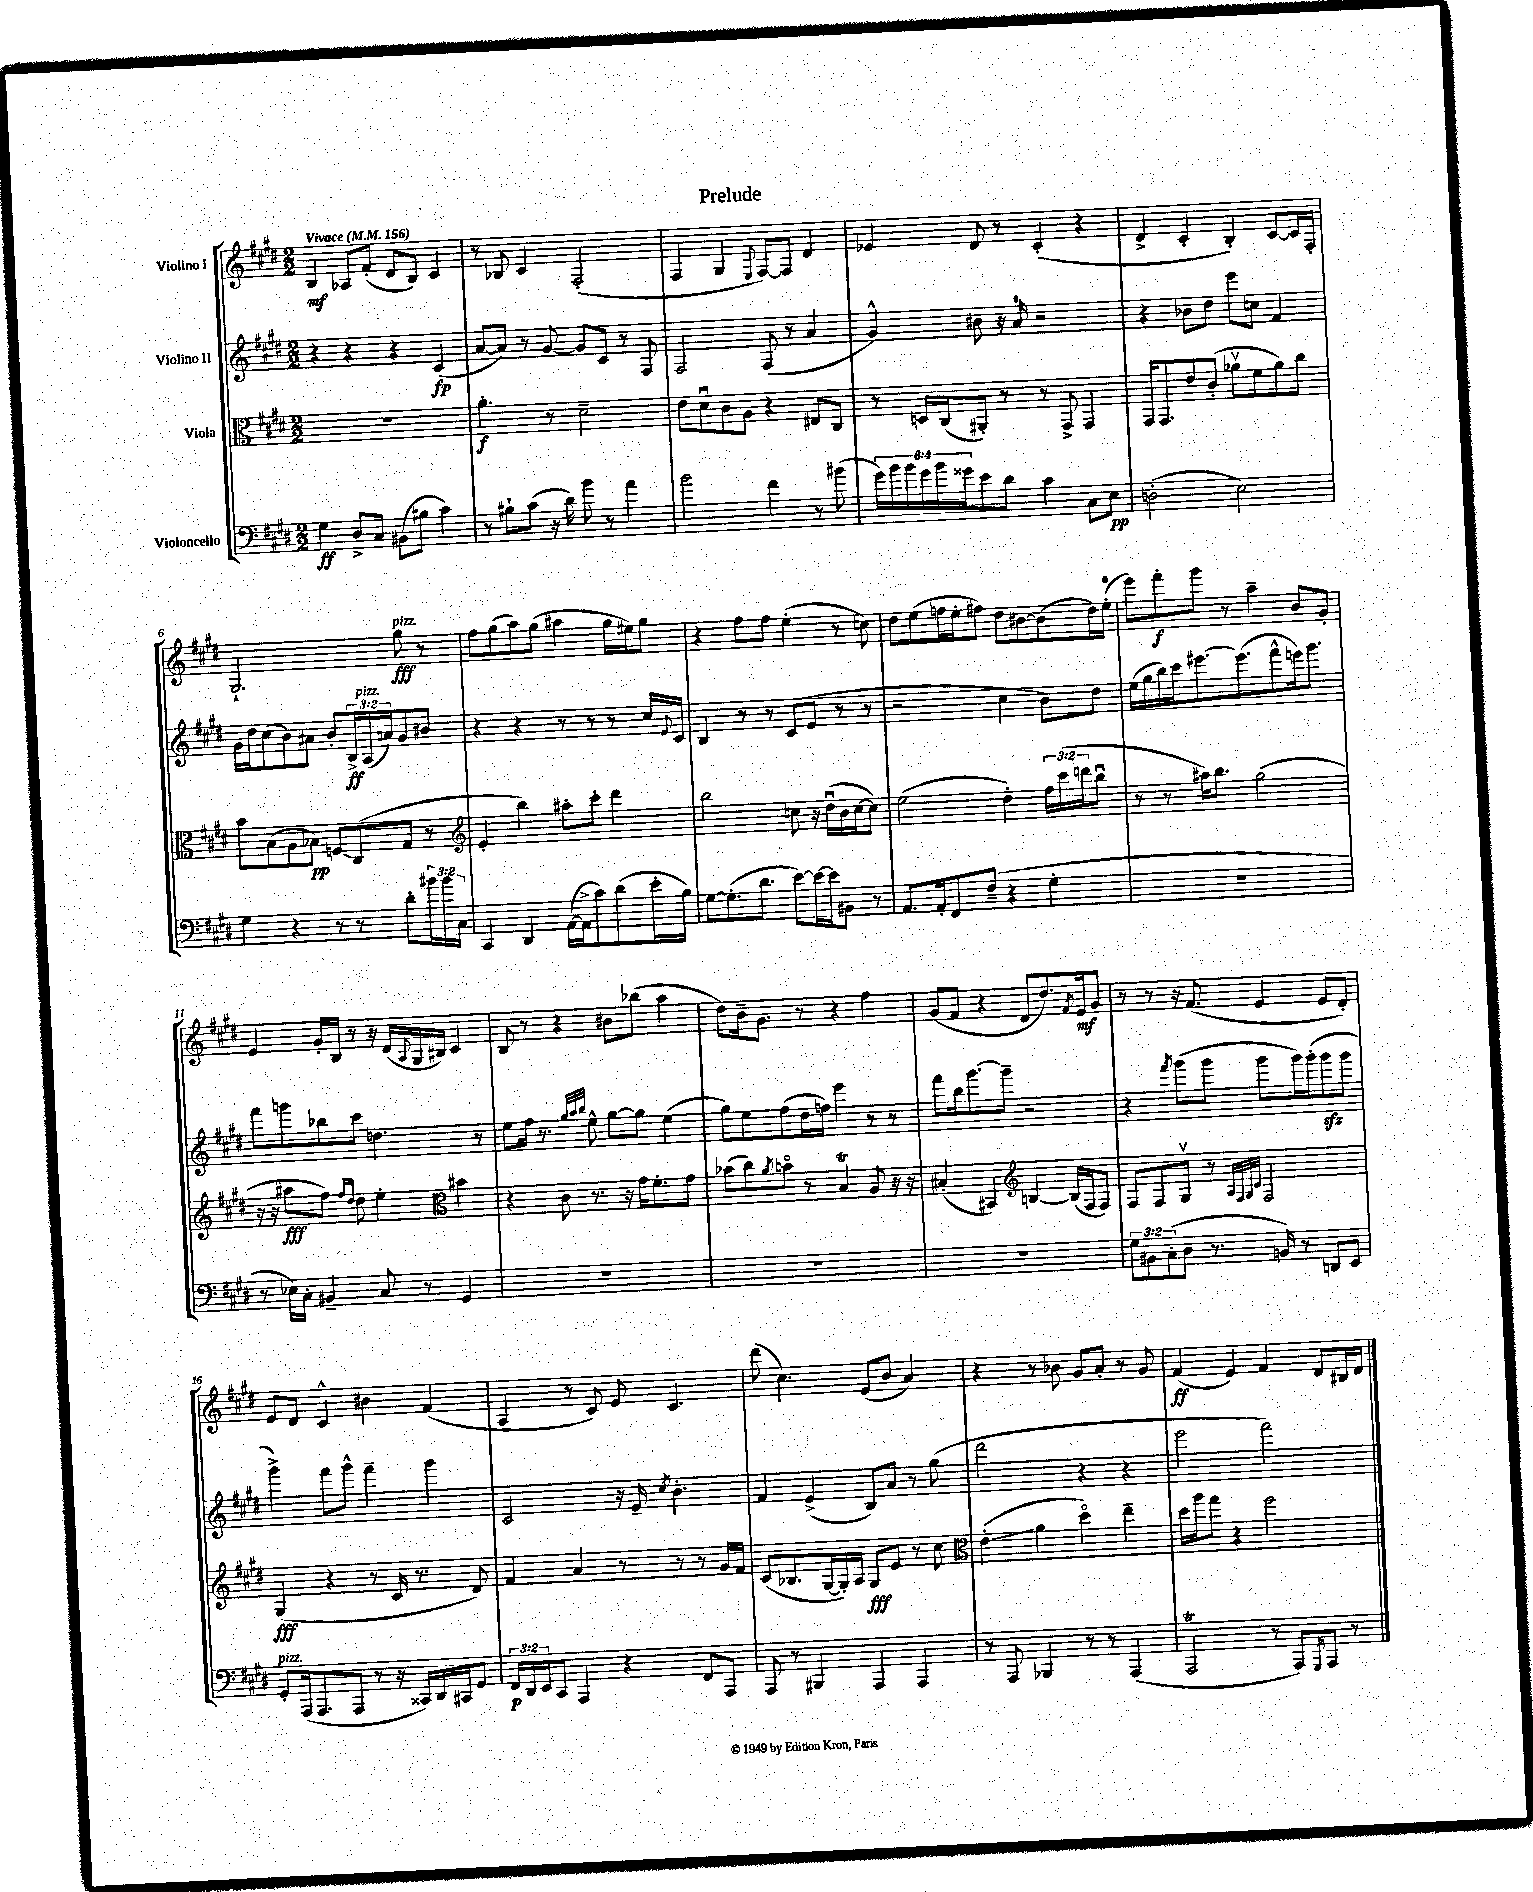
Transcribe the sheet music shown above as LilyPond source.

\header { title = "Prelude" }
<<
\new StaffGroup <<
\new Staff = "s0" \with { instrumentName = "Violino I" } {
    \clef treble \key e \major \numericTimeSignature \time 2/2 \tempo "Vivace" 4 = 156
    b4\mf aes8 fis'8-.( dis'8 b8) cis'4 |
    r8 bes8 cis'4 fis2-.( |
    fis4 gis4 \appoggiatura { e8 } fis8~) fis8 dis'4 |
    ees'4 dis'8 r8 cis'4-.( r4 |
    dis'4-> cis'4-. b4-.) cis'8~ cis'16 fis16-. |
    gis2.-! gis''8\fff^\markup { \italic "pizz." } r8 |
    fis''8 gis''8( a''8) gis''8( ais''4 gis''16 eis''16) gis''8 |
    r4 fis''8 fis''8 e''4-.( r8 c''8) |
    dis''8 e''8( f''16 e''16-. fis''8) dis''8 bis'8~ bis'8( dis''16) e''16-0-.( |
    e'''8) fis'''8-.\f gis'''8 r8 a''4-- b'8 gis'8-. |
    e'4 gis'16-. b16 r8 r16 dis'16( \appoggiatura { a8 } gis16 bis16) cis'4 |
    b8 r8 r4 bis'8 bes''8( a''4 |
    dis''8) b'16-- gis'8. r8 r4 fis''4 |
    gis'8( fis'8 r4 dis'8 dis''8.) \acciaccatura { fis'8 } e'16\mf gis'8 |
    r8 r8 r16 fis'8.( e'4 e'8 dis'8-.) |
    e'8 dis'8 cis'4-^ bis'4 fis'4( |
    a4 r8 cis'8) e'8 cis'4. |
    dis'''8( cis''4.) e'8( b'8 a'4) |
    r4 r8 bes'8 gis'8 a'8-. r8 gis'8 |
    fis'4\ff( e'4) fis'4 dis'8 bis16 dis'16 \bar "|." |
}
\new Staff = "s1" \with { instrumentName = "Violino II" } {
    \clef treble \key e \major \numericTimeSignature \time 2/2 \override Staff.TupletNumber.text = #tuplet-number::calc-fraction-text
    r4 r4 r4 cis'4\fp( |
    a'8~ a'8) r8 gis'8~ gis'8 cis'8 r8 fis8 |
    fis2 fis8( r8 a'4 |
    gis'4-^) bis'8 r16 a'16-0 r2 |
    r4 bes'8 dis''8 e'''8 c''8 fis'4 |
    gis'16 dis''16 cis''8( b'8) ais'8 b'8-. \tuplet 3/2 { b16->\ff a16^\markup { \italic "pizz." }( a'16) } gis'8 bis'8 |
    r4 r4 r8 r8 r8 cis''16 \appoggiatura { e'8 } cis'16 |
    b4 r8 r8 cis'8( e'8 r8 r8 |
    r2 cis''4 b'8) dis''8 |
    e''16( gis''16 b''16) cis'''16 eis'''8.~ eis'''8.( fis'''8-^ e'''16) gis'''8. |
    fis'''8 g'''8 bes''8 cis'''8 d''4. r8 |
    e''8 fis''16 r8. \grace { gis''32 a''32 b''32 } e''8-^ gis''8~ gis''8 e''4( |
    gis''8) e''8 fis''8( dis''16 f''16) e'''4 r8 r8 |
    fis'''8 b''16 gis'''8.~ gis'''8-- r2 |
    r4 \acciaccatura { fis'''8 } gis'''8( gis'''8 gis'''8 gis'''16) gis'''16-.( gis'''8\sfz gis'''8 |
    gis'''4->) fis'''8 gis'''8-^ fis'''4-- gis'''4 |
    cis'2 r16 e'16-- \acciaccatura { cis''8 } b'4.-. |
    fis'4 e'4->( b8) a'8 r8 gis''8( |
    dis'''2 r4 r4 |
    e'''2 fis'''2) \bar "|." |
}
\new Staff = "s2" \with { instrumentName = "Viola" } {
    \clef alto \key e \major \numericTimeSignature \time 2/2 \override Staff.TupletNumber.text = #tuplet-number::calc-fraction-text
    R1 |
    a'4.-.\f r8 dis'2-- |
    e'8 dis'8\downbow cis'8 a8 r4 eis8 cis8 |
    r8 d16 cis16( ais,8-.) r8 r8 gis,8-> gis,4 |
    gis,16 gis,8. e'8 cis'8-.( aes'8\upbow fis'8 aes'8) cis''8 |
    b'8 b8( a8 bes8\pp) f8\glissando cis8( gis8 r8 |
    \clef treble e'4-. b''4) ais''8-. cis'''8-. dis'''4 |
    b''2 c''8 r16 dis''16\downbow( b'16 c''16~ c''8) |
    e''2( dis''4-.) \tuplet 3/2 { fis''16 cis'''16( d'''16 } b''8\downbow |
    r8 r8 ais''16) b''8. gis''2( |
    r16 r16 ais''8\fff fis''8) \grace { fis''16 dis''16 } dis''8 e''4-. \clef alto bis'4 |
    r4 cis'8 r8. r16 gis'16 fis'8.-. gis'8 |
    bes'8( cis''8) \acciaccatura { a'8 } b'8\flageolet r8 b4\trill a8 r16 r16 |
    bis4-.( bis,4) \clef treble b4~ b16( fis16 fis8) |
    fis8 fis8 gis8\upbow r8 \grace { a32 fis32 gis32 cis'32 } fis2 |
    gis4\fff( r4 r8 cis'16 r8. dis'8) |
    fis'4 a'4 r8 r8 r8 gis'16 fis'16 |
    cis'8( bes8. gis16~ gis16-.) a16 gis8\fff e'8 r8 cis''8 |
    \clef alto e'4-.\glissando( a'4 dis''4\flageolet) e''4-- |
    dis''16 a''16 gis''8 r4 fis''2 \bar "|." |
}
\new Staff = "s3" \with { instrumentName = "Violoncello" } {
    \clef bass \key e \major \numericTimeSignature \time 2/2 \override Staff.TupletNumber.text = #tuplet-number::calc-fraction-text
    gis4\ff dis8-> cis8 bis,8( bis8 cis'4) |
    r8 bis8-! cis'8( r16 dis'16) b'8 r8 a'4 |
    b'2 fis'4 r8 bis'8( |
    \tuplet 6/4 { gis'16) b'16 b'16 gis'16 b'16 gisis'16 } e'8 dis'8 cis'4 cis8 e8\pp |
    d2-.( e2) |
    gis4 r4 r8 r8 dis'8-. \tuplet 3/2 { bis'16 bis'16 cis16 } |
    cis,4 dis,4 a,16~( a,16-> cis'8) dis'8( e'16-. b16) |
    gis8~ gis8.-.( dis'8. e'8~) e'16~ e'16 bis,8 r8 |
    a,8. a,16-. fis,8 fis8--( r4 gis4-. |
    R1 |
    r8 ees16) cis16-. bis,4-- cis8 r8 gis,4 |
    R1 |
    R1 |
    R1 |
    \tuplet 3/2 { gis8 bis,8 cis8-.( } dis8 r8. b,16) r8 d,8 e,8 |
    gis,8-.^\markup { \italic "pizz." } a,,16( a,,8. a,,8 r8 r16 cisis,16) dis,16 cis,16 gis,8 |
    \tuplet 3/2 { fis,16\p dis,16 e,16 } cis,8 a,,4 r4 fis,8 a,,8 |
    a,,8 r8 bis,,4 a,,4 a,,4 |
    r8 a,,8 bes,,4 r8 r8 a,,4( |
    a,,2\trill r8 a,,8) \acciaccatura { gis,,8 } a,,8 r8 \bar "|." |
}
>>
>>
